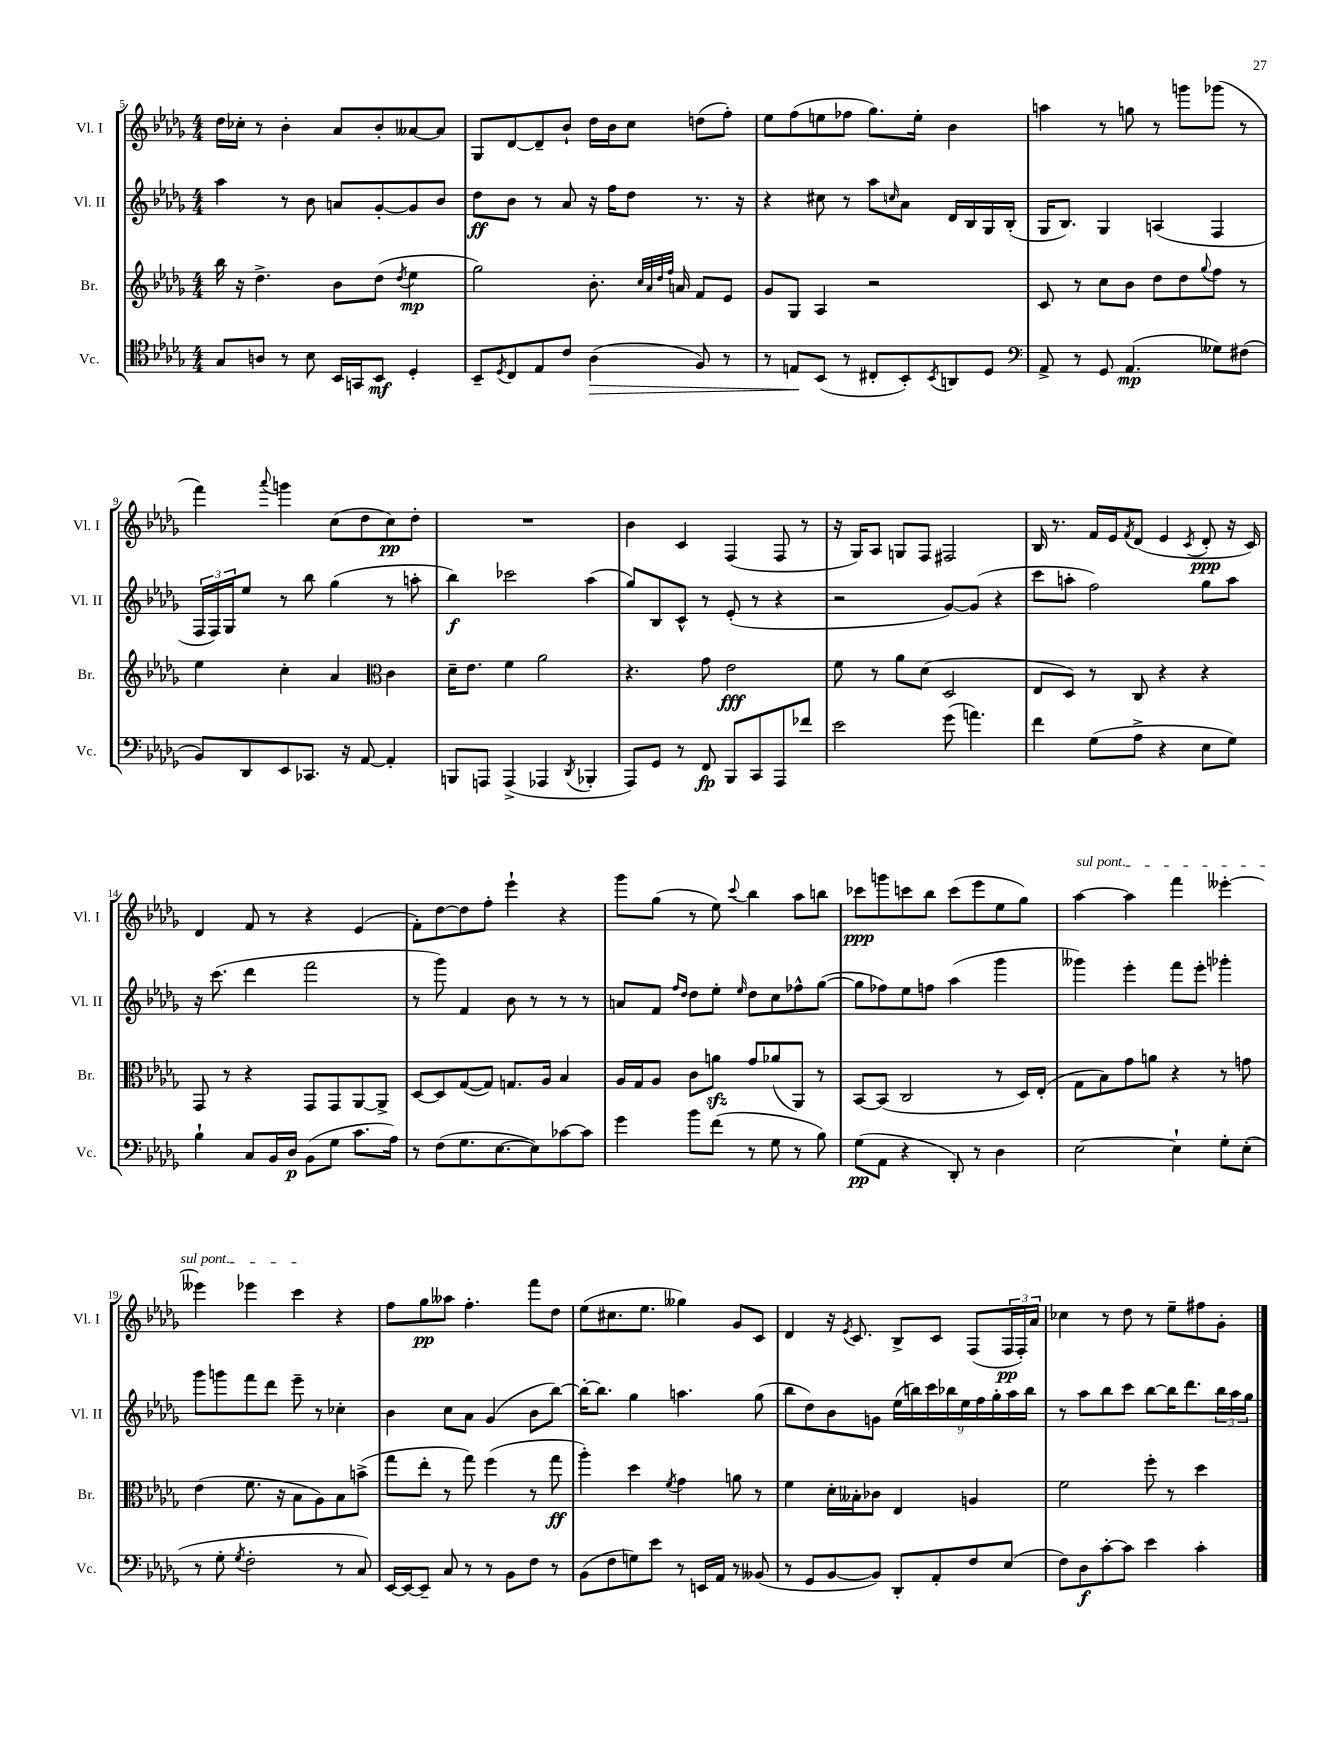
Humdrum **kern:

**kern	**kern	**kern	**kern
*staff4	*staff3	*staff2	*staff1
*clefC4	*clefG2	*clefG2	*clefG2
*k[b-e-a-d-g-]	*k[b-e-a-d-g-]	*k[b-e-a-d-g-]	*k[b-e-a-d-g-]
*M4/4	*M4/4	*M4/4	*M4/4
8G-	16bb-	4aa-	16dd-
.	16r	.	16cc-'
8A	4.dd-^	.	8r
8r	.	8r	4b-'
8B-	.	8b-	.
16BB-	8b-	8a	8a-
16GG	.	.	.
8BB-	(8dd-	[8g-'	8b-'
.	8qdd-	.	.
4D-'	4ee-	8g-]	[8a--
.	.	8b-	8a--]
=	=	=	=
8BB-~	2gg-)	8dd-	8G-
8qD-	.	.	.
8C	.	8b-	[8d-
8E-	.	8r	8d-~]
8c	.	8a-	8b-`
(4A-	8.b-'	16r	16dd-
.	.	16ff	16b-
.	.	8dd-	8cc
.	32qqcc	.	.
.	32qqa-	.	.
.	32qqdd-	.	.
.	32qqff	.	.
.	16a	.	.
8F)	8f	8.r	(8dd
8r	8e-	.	8ff')
.	.	16r	.
=	=	=	=
8r	8g-	4r	8ee-
8E	8G-	.	(8ff
(8BB-	4A-	8cc#	8ee
8r	.	8r	8ff-
8C#'	2r	8aa-	8.gg-)
.	.	16qqcc	.
8BB-')	.	8a-	.
.	.	.	16ee'
8qBB-	.	.	.
8AA	.	16d-	4b-
.	.	16B-	.
8D-	.	16G-	.
.	.	(16B-'	.
=	=	=	=
*clefF4	*	*	*
8AA-^	8c	16G-	4aa
.	.	8.B-)	.
8r	8r	.	.
8GG-	8cc	4G-	8r
(4.AA-	8b-	.	8gg
.	8dd-	(4A	8r
.	8dd-	.	8ggg
.	8qqgg-	.	.
8G--)	8ff	4F	(8ggg-
(8F#	8r	.	8r
=	=	=	=
8BB-)	4ee-	24F	4fff)
.	.	24F)	.
.	.	24G-	.
8DD-	.	8ee-	.
.	.	.	8qqaaa-
8EE-	4cc'	8r	4ggg
8.CC-	.	8bb-	.
.	4a-	(4gg-	(8cc
16r	.	.	.
[8AA-	.	.	8dd-
*	*clefC3	*	*
4AA-']	4c	8r	8cc)
.	.	8aa'	8dd-'
=	=	=	=
8BBB	16d-~	4bb-)	1r
.	8.e-	.	.
8AAA	.	.	.
(4AAA^	4f	2ccc-	.
4AAA-	2a-	.	.
8qDD-	.	.	.
4BBB-'	.	(4aa-	.
=	=	=	=
8AAA-)	4.r	8gg-)	4b-
8GG-	.	8B-	.
8r	.	8c^^	4c
8FF	8g-	8r	.
8BBB-	2e-	(8e-'	(4F
8CC	.	8r	.
8AAA-	.	4r	8F
8f-	.	.	8r
=	=	=	=
2e-	8f	2r	16r
.	.	.	16G-)
.	8r	.	8A-
.	8a-	.	8G
.	(8d-	.	8F
(8g-	2D-	[8g-)	2F#
4.a)	.	(8g-]	.
.	.	4r	.
=	=	=	=
4f	8E-	8ccc	16B-
.	.	.	8.r
.	8D-)	8aa'	.
(8G-	8r	2ff)	16f
.	.	.	16e-
.	.	.	8qf
8A-^	8C	.	(8d-
4r	4r	.	4e-
.	.	.	8qc
8E-	4r	8gg-	8d-'
8G-)	.	8aa	16r
.	.	.	16c)
=	=	=	=
4B-`	8GG-	16r	4d-
.	.	(8.ccc	.
.	8r	.	.
8C	4r	4ddd-	8f
16BB-	.	.	8r
16D-	.	.	.
(8BB-	8GG-	2fff	4r
8G-	8GG-	.	.
8.c	[8AA-	.	(4e-
.	8AA-^]	.	.
16A-)	.	.	.
=	=	=	=
8r	[8D-	8r	8f')
(8F	8D-]	8ggg-)	[8dd-
8.G-	([8G-	4f	8dd-]
.	8G-])	.	8ff'
[8.E-	.	.	.
.	8.G	8b-	4eee-`
8E-])	.	8r	.
.	16A-	.	.
[8c-	4B-	8r	4r
8c-]	.	8r	.
=	=	=	=
4g-	16A-	8a	8ggg-
.	16G-	.	.
.	8A-	8f	(8gg-
.	.	16qqff	.
.	.	16qqdd-	.
8b-	8c	8dd-	8r
(8f	8a	8ee-'	8ee-)
.	.	16qqee-	8qqccc
8r	8g-	8dd-	4bb-
8G-	(8a-	8cc	.
8r	8AA-)	8ff-^^	8aa-
8B-)	8r	([8gg-	8bb
=	=	=	=
(8G-	[8BB-	8gg-]	8ccc-
8AA-	(8BB-]	8ff-)	8ggg
4r	2C	8ee-	8ccc
.	.	8ff	8bb-
8DD-')	.	(4aa-	(8ccc
8r	.	.	8eee-
4D-	8r	4ggg-	8ee-
.	16D-)	.	8gg-)
.	(16E-'	.	.
=	=	=	=
[2E-	8G-	4ggg--)	[4aa-
.	8B-)	.	.
.	8g-	4eee-'	4aa-]
.	8a	.	.
4E-`]	4r	8fff	4fff
.	.	8eee-'	.
8G-'	8r	4ggg-'	[4eee--'
(8E-'	8g	.	.
=	=	=	=
8r	(4e-	8ggg-	4eee--]
8G-'	.	8ggg	.
8qG-	.	.	.
2F'	8.f	8fff	4eee-
.	.	8ddd-	.
.	16r	.	.
.	8B-	8eee-~	4ccc
.	8A-)	8r	.
8r	8B-	4cc-'	4r
8C)	(8b^	.	.
=	=	=	=
[16EE-	8gg-	4b-	8ff
16EE-_	.	.	.
8EE-~]	8ee-'	.	8gg-
8C	8r	8cc	8aa--
8r	8gg-)	8a-	4.ff'
8r	(4ff	(4g-	.
8BB-	.	.	.
8F	8r	8b-	8fff
8r	8gg-	[8bb-)	8dd-
=	=	=	=
(8BB-	4aa-')	16bb-'_	(8ee-
.	.	8.bb-]	.
8F	.	.	8.cc#
8G)	4dd-	4gg-	.
.	.	.	8.ee-
8e-	.	.	.
.	8qf	.	.
8r	4g-	4.aa	4gg--)
16EE	.	.	.
16AA-	.	.	.
8r	8a	.	8g-
(8BB--	8r	(8gg-	8c
=	=	=	=
8r	4f	8bb-	4d-
8GG-	.	8dd-)	.
[8BB-	16d-'	8b-	16r
.	.	.	8qe-
.	16B--'	.	8.c
8BB-])	8c-	8g	.
8DD-'	4E-	(18ee-	8B-^
.	.	18bb)	.
.	.	18ccc	.
8AA-'	.	.	8c
.	.	18bb-	.
.	.	18ee-	.
8F	4A	.	(8F
.	.	18ff	.
.	.	18gg-'	.
(8E-	.	.	24F
.	.	18aa-	.
.	.	.	24F')
.	.	18bb-	.
.	.	.	24a-
=	=	=	=
8F)	2f	8r	4cc-
8D-	.	8aa-	.
[8c'	.	8bb-	8r
8c]	.	8ccc	8dd-
4e-	8ff'	[8bb-	8r
.	8r	16bb-]	8ee-~
.	.	8.ddd-	.
4c'	4dd-	.	8ff#
.	.	24bb-	8g-'
.	.	24aa-	.
.	.	24gg-	.
==	==	==	==
*-	*-	*-	*-
